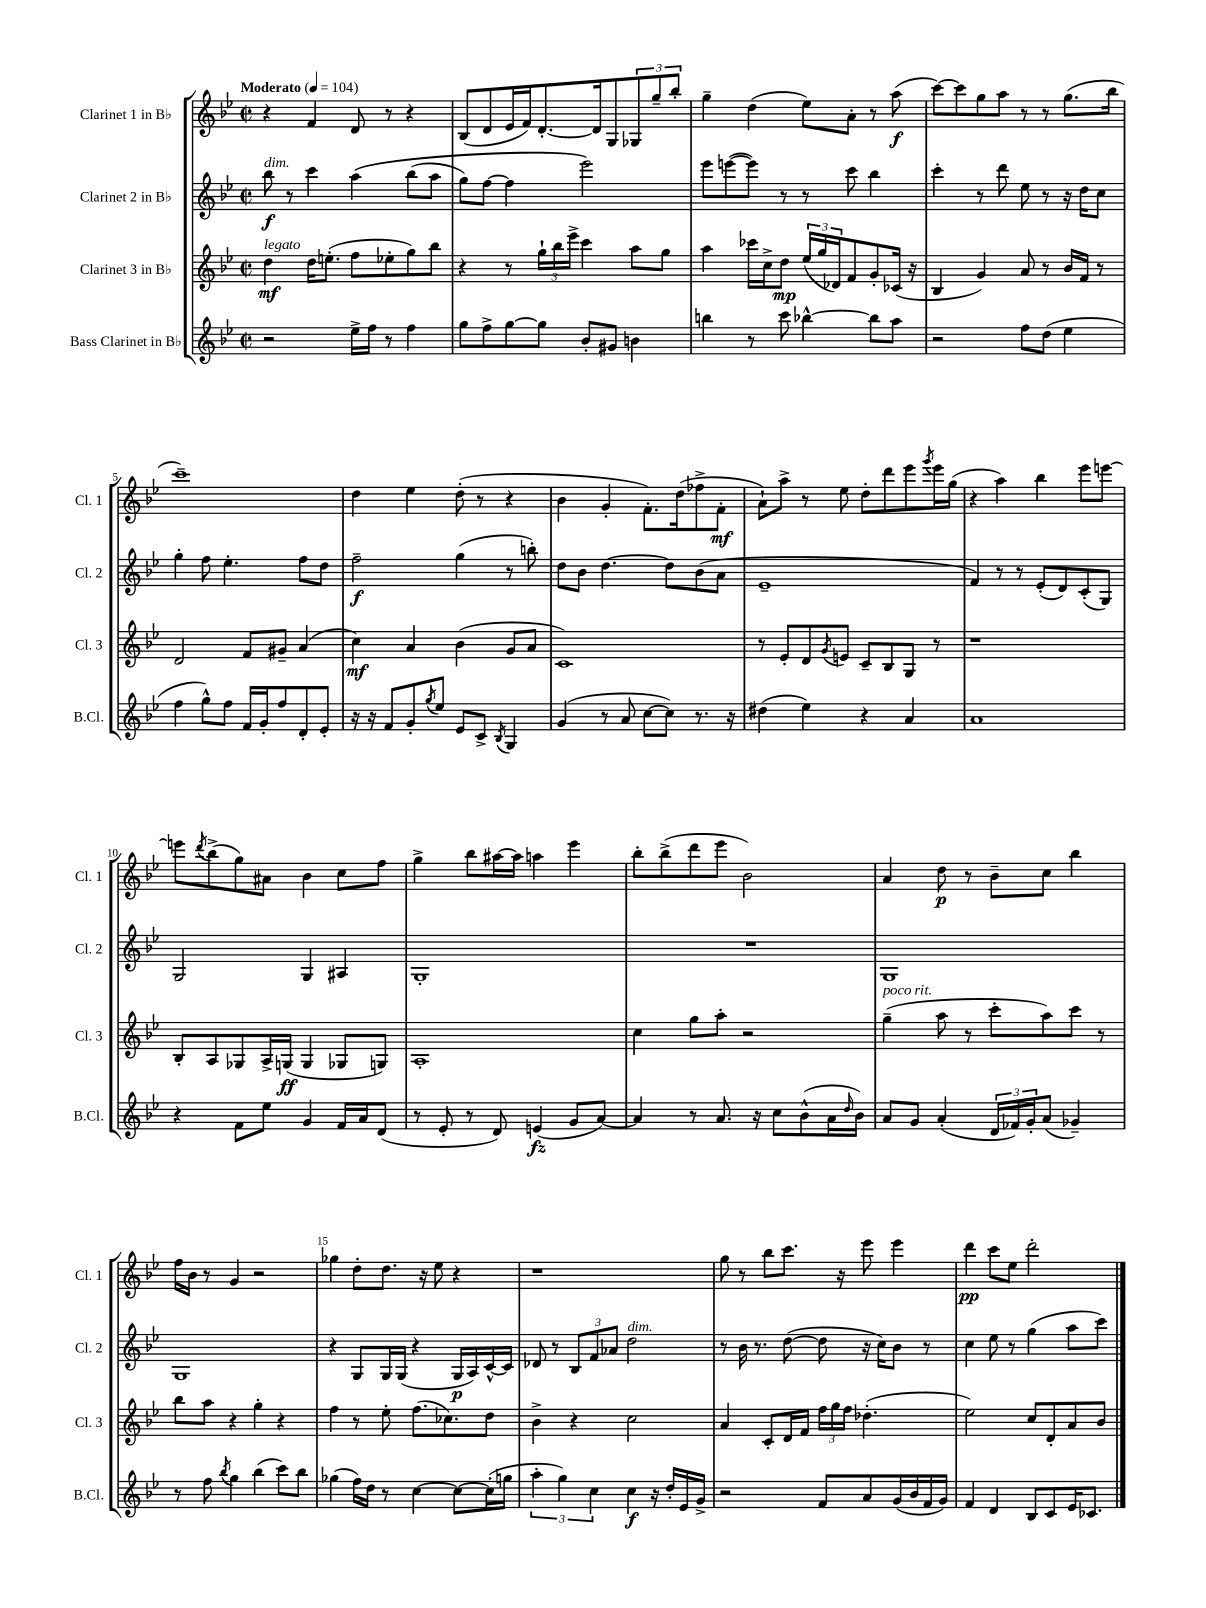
<<
\new StaffGroup <<
\new Staff = "s0" \with { instrumentName = "Clarinet 1 in Bb" shortInstrumentName = "Cl. 1" } {
    \clef treble \key bes \major \defaultTimeSignature \time 2/2 \tempo "Moderato" 4 = 104
    r4 f'4 d'8 r8 r4 |
    bes8( d'8 ees'16 f'16) d'8.~-. d'16 g8 \tuplet 3/2 { ges8 g''8-- bes''8-. } |
    g''4-- d''4( ees''8) a'8-. r8 a''8\f( |
    c'''8~) c'''8 g''8 a''8 r8 r8 g''8.( bes''16 |
    c'''1--) |
    d''4 ees''4 d''8-.( r8 r4 |
    bes'4 g'4-. f'8.-.) d''16( fes''8-> f'8-.\mf |
    a'8-!) a''8-> r8 ees''8 d''8-. d'''8 ees'''8 \acciaccatura { g'''8 } ees'''16 g''16( |
    r4 a''4) bes''4 ees'''8 e'''8~ |
    e'''8 \acciaccatura { d'''8 } bes''8->( g''8) ais'8 bes'4 c''8 f''8 |
    g''4-> bes''8 ais''16~ ais''16 a''4 ees'''4 |
    bes''8-. bes''8->( d'''8 ees'''8 bes'2) |
    a'4 d''8\p r8 bes'8-- c''8 bes''4 |
    f''16 bes'16 r8 g'4 r2 |
    ges''4 d''8-. d''8. r16 ees''8 r4 |
    r1 |
    g''8 r8 bes''8 c'''8. r16 ees'''8 ees'''4 |
    d'''4\pp c'''8 ees''8 d'''2-. \bar "|." |
}
\new Staff = "s1" \with { instrumentName = "Clarinet 2 in Bb" shortInstrumentName = "Cl. 2" } {
    \clef treble \key bes \major \defaultTimeSignature \time 2/2
    bes''8\f^\markup { \italic "dim." } r8 c'''4 a''4\( bes''8( a''8 |
    g''8) f''8~ f''4 ees'''2\) |
    ees'''8 e'''8~( e'''8) r8 r8 c'''8 bes''4 |
    c'''4-. r8 d'''8 ees''8 r8 r16 d''16 c''8 |
    g''4-. f''8 ees''4.-. f''8 d''8 |
    f''2--\f g''4( r8 b''8-.) |
    d''8 bes'8 d''4.~ d''8 bes'8( a'8 |
    ees'1-- |
    f'4) r8 r8 ees'8-.( d'8) c'8-.( g8) |
    g2 g4 ais4 |
    g1-. |
    R1 |
    g1 |
    g1 |
    r4 g8 g16 g16( r4 g16\p a16) c'16~-^ c'16 |
    des'8 r8 \tuplet 3/2 { bes8 f'8 aes'8 } d''2^\markup { \italic "dim." } |
    r8 bes'16 r8. d''8~( d''8 r16 c''16) bes'8 r8 |
    c''4 ees''8 r8 g''4( a''8 c'''8) \bar "|." |
}
\new Staff = "s2" \with { instrumentName = "Clarinet 3 in Bb" shortInstrumentName = "Cl. 3" } {
    \clef treble \key bes \major \defaultTimeSignature \time 2/2
    d''4\mf^\markup { \italic "legato" } d''16 e''8.-.( f''8 ees''8-. g''8) bes''8 |
    r4 r8 \tuplet 3/2 { g''16-! bes''16 ees'''16-> } c'''4 a''8 g''8 |
    a''4 ces'''16 c''16-> d''8\mp \tuplet 3/2 { ees''16( g''16 des'16) } f'8 g'8-. ces'16( r16 |
    bes4 g'4) a'8 r8 bes'16 f'16 r8 |
    d'2 f'8 gis'8-- a'4( |
    c''4\mf) a'4 bes'4( g'8 a'8 |
    c'1) |
    r8 ees'8-. d'8 \acciaccatura { g'8 } e'8 c'8-- bes8 g8 r8 |
    r1 |
    bes8-. a8 ges8 a16-> g16\ff( g4 ges8 g8) |
    a1-. |
    c''4 g''8 a''8-. r2 |
    g''4--^\markup { \italic "poco rit." }( a''8 r8 c'''8-. a''8) c'''8 r8 |
    bes''8 a''8 r4 g''4-. r4 |
    f''4 r8 ees''8-. f''8.( ces''8.) d''8 |
    bes'4-> r4 c''2 |
    a'4 c'8-. d'16 f'16 \tuplet 3/2 { f''16 g''16 f''16 } des''4.-.( |
    ees''2) c''8 d'8-. a'8 bes'8 \bar "|." |
}
\new Staff = "s3" \with { instrumentName = "Bass Clarinet in Bb" shortInstrumentName = "B.Cl." } {
    \clef treble \key bes \major \defaultTimeSignature \time 2/2
    r2 ees''16-> f''16 r8 f''4 |
    g''8 f''8-> g''8~ g''8 bes'8-. gis'8 b'4 |
    b''4 r8 c'''8 bes''4~-^ bes''8 a''8 |
    r2 f''8 d''8( ees''4 |
    f''4 g''8-^) f''8 f'16 g'16-. f''8 d'8-. ees'8-. |
    r16 r16 f'8 g'8-. \acciaccatura { g''8 } ees''8 ees'8 c'8-> \acciaccatura { bes8 } g4 |
    g'4( r8 a'8 c''8~ c''8) r8. r16 |
    dis''4( ees''4) r4 a'4 |
    a'1 |
    r4 f'8 ees''8 g'4 f'16 a'16 d'8( |
    r8 ees'8-. r8 d'8) e'4\fz( g'8 a'8~) |
    a'4 r8 a'8. r16 c''8 bes'8-^( a'16 \grace { d''16 } bes'16) |
    a'8 g'8 a'4-.( \tuplet 3/2 { d'16 fes'16) g'16-. } a'8( ges'4--) |
    r8 f''8 \acciaccatura { bes''8 } g''4 bes''4( c'''8) bes''8 |
    ges''4( f''16) d''16 r8 c''4~ c''8~ c''16-.( g''16 |
    \tuplet 3/2 { a''4-. g''4) c''4 } c''4\f r16 d''16-. ees'16 g'16-> |
    r2 f'8 a'8 g'16( bes'16 f'16 g'16) |
    f'4 d'4 bes8 c'8 ees'16 ces'8. \bar "|." |
}
>>
>>
\layout { \context { \Score \override BarNumber.break-visibility = ##(#f #t #t) barNumberVisibility = #(every-nth-bar-number-visible 5) } }
